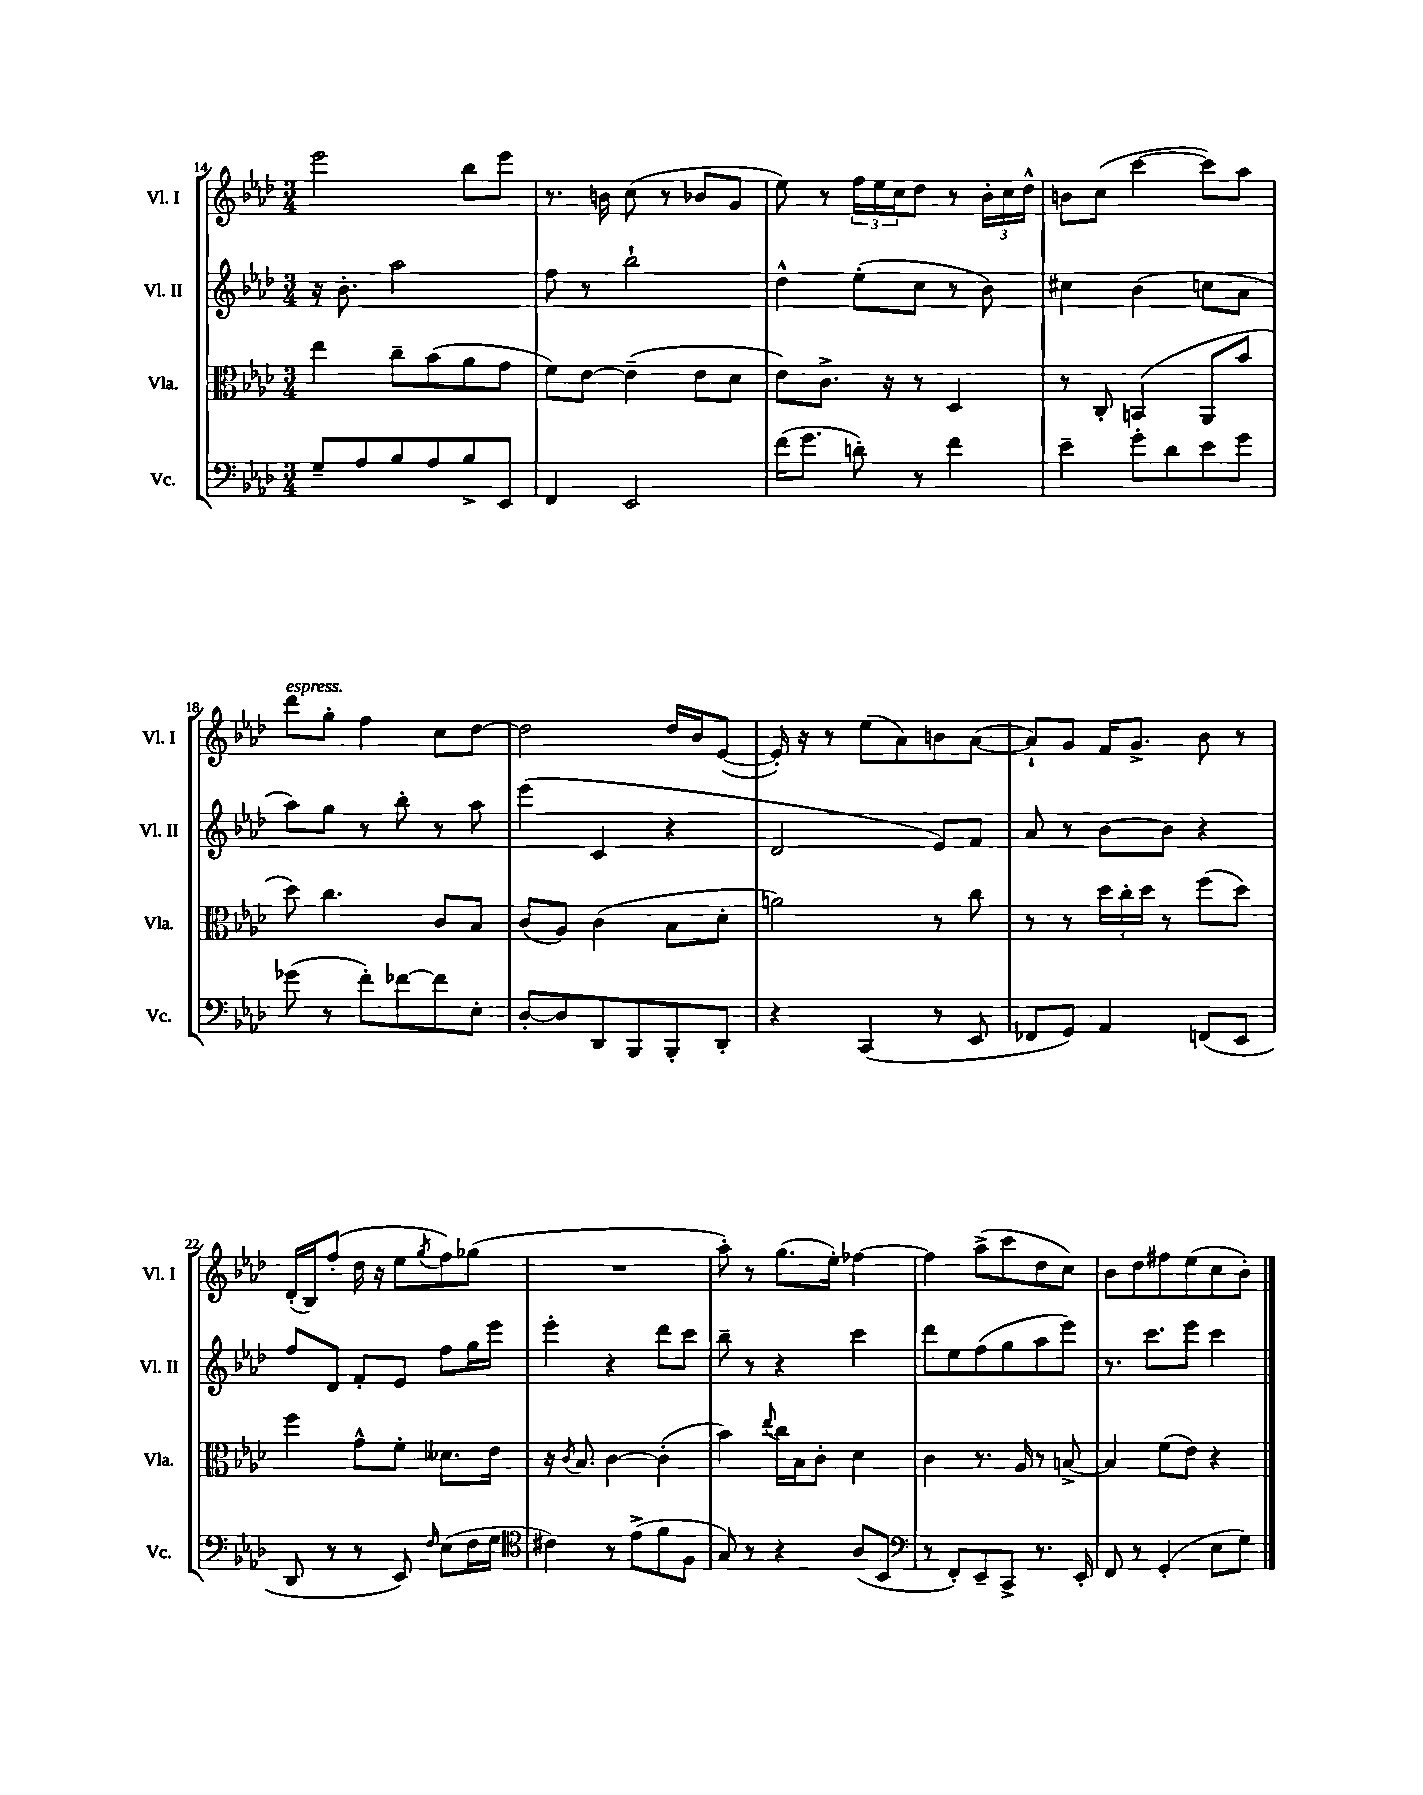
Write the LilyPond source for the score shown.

<<
\new StaffGroup <<
\new Staff = "s0" \with { instrumentName = "Vl. I" shortInstrumentName = "Vl. I" } {
    \clef treble \key aes \major \numericTimeSignature \time 3/4
    ees'''2 bes''8 ees'''8 |
    r8. b'16 c''8( r8 bes'8 g'8 |
    ees''8) r8 \tuplet 3/2 { f''16 ees''16 c''16 } des''8 r8 \tuplet 3/2 { bes'16-. c''16 des''16-^ } |
    b'8 c''8( c'''4~ c'''8) aes''8 |
    des'''8^\markup { \italic "espress." } g''8-. f''4 c''8 des''8~ |
    des''2 des''16 bes'16 ees'8~( |
    ees'16-.) r16 r8 ees''8( aes'8) b'8 aes'8~( |
    aes'8-!) g'8 f'16 g'8.-> bes'8 r8 |
    des'16-.( bes16) f''8-.( des''16 r16 ees''8 \acciaccatura { g''8 } f''8) ges''8( |
    R2. |
    aes''8-.) r8 g''8.( ees''16-.) fes''4~ |
    fes''4 aes''8->( c'''8 des''8 c''8) |
    bes'8 des''8 fis''8 ees''8( c''8 bes'8-.) \bar "|." |
}
\new Staff = "s1" \with { instrumentName = "Vl. II" shortInstrumentName = "Vl. II" } {
    \clef treble \key aes \major \numericTimeSignature \time 3/4
    r16 bes'8.-. aes''2 |
    f''8 r8 bes''2-! |
    des''4-^ ees''8-.( c''8 r8 bes'8) |
    cis''4 bes'4( c''8 aes'8 |
    aes''8) g''8 r8 bes''8-. r8 aes''8 |
    ees'''4( c'4 r4 |
    des'2 ees'8) f'8 |
    aes'8 r8 bes'8~ bes'8 r4 |
    f''8 des'8 f'8-. ees'8 f''8 g''16 ees'''16 |
    ees'''4-. r4 des'''8 c'''8 |
    bes''8-- r8 r4 c'''4 |
    des'''8 ees''8 f''8( g''8 aes''8 ees'''8) |
    r8. c'''8. ees'''8 c'''4 \bar "|." |
}
\new Staff = "s2" \with { instrumentName = "Vla." shortInstrumentName = "Vla." } {
    \clef alto \key aes \major \numericTimeSignature \time 3/4
    ees''4 c''8-- bes'8( aes'8 g'8 |
    f'8) ees'8~ ees'4--( ees'8 des'8 |
    ees'8) c'8.-> r16 r8 des4 |
    r8 c8-. b,4( aes,8 bes'8 |
    des''8) c''4. c'8 bes8 |
    c'8( aes8) c'4( bes8 des'8-. |
    a'2) r8 c''8 |
    r8 r8 \tuplet 3/2 { des''16 c''16-. des''16 } r8 f''8( des''8) |
    f''4 g'8-^ f'8-. deses'8. ees'16 |
    r16 \acciaccatura { c'8 } bes8. c'4~ c'4-.( |
    bes'4) \appoggiatura { ees''8 } c''16 bes16 c'8-. des'4 |
    c'4 r8. aes16 r8 b8~-> |
    b4 f'8( ees'8) r4 \bar "|." |
}
\new Staff = "s3" \with { instrumentName = "Vc." shortInstrumentName = "Vc." } {
    \clef bass \key aes \major \numericTimeSignature \time 3/4
    g8-- aes8 bes8 aes8 bes8-> ees,8 |
    f,4 ees,2 |
    f'16( g'8. d'8-.) r8 f'4 |
    ees'4-- g'8-. des'8 ees'8 g'8 |
    ges'8( r8 f'8-.) fes'8~ fes'8 ees8-. |
    des8~-. des8 des,8 bes,,8 bes,,8-. des,8-. |
    r4 c,4( r8 ees,8 |
    fes,8 g,8) aes,4 f,8( ees,8 |
    des,8 r8 r8 ees,8) \grace { f16 } ees8( f16 g16 |
    \clef tenor cis'4) r8 ees'8->( f'8 f8 |
    g8) r8 r4 aes8( bes,8 |
    \clef bass r8 f,8-.) ees,8-- c,8-> r8. ees,16-. |
    f,8 r8 g,4-.( ees8 g8) \bar "|." |
}
>>
>>
\layout { \context { \Score currentBarNumber = #14 } }
